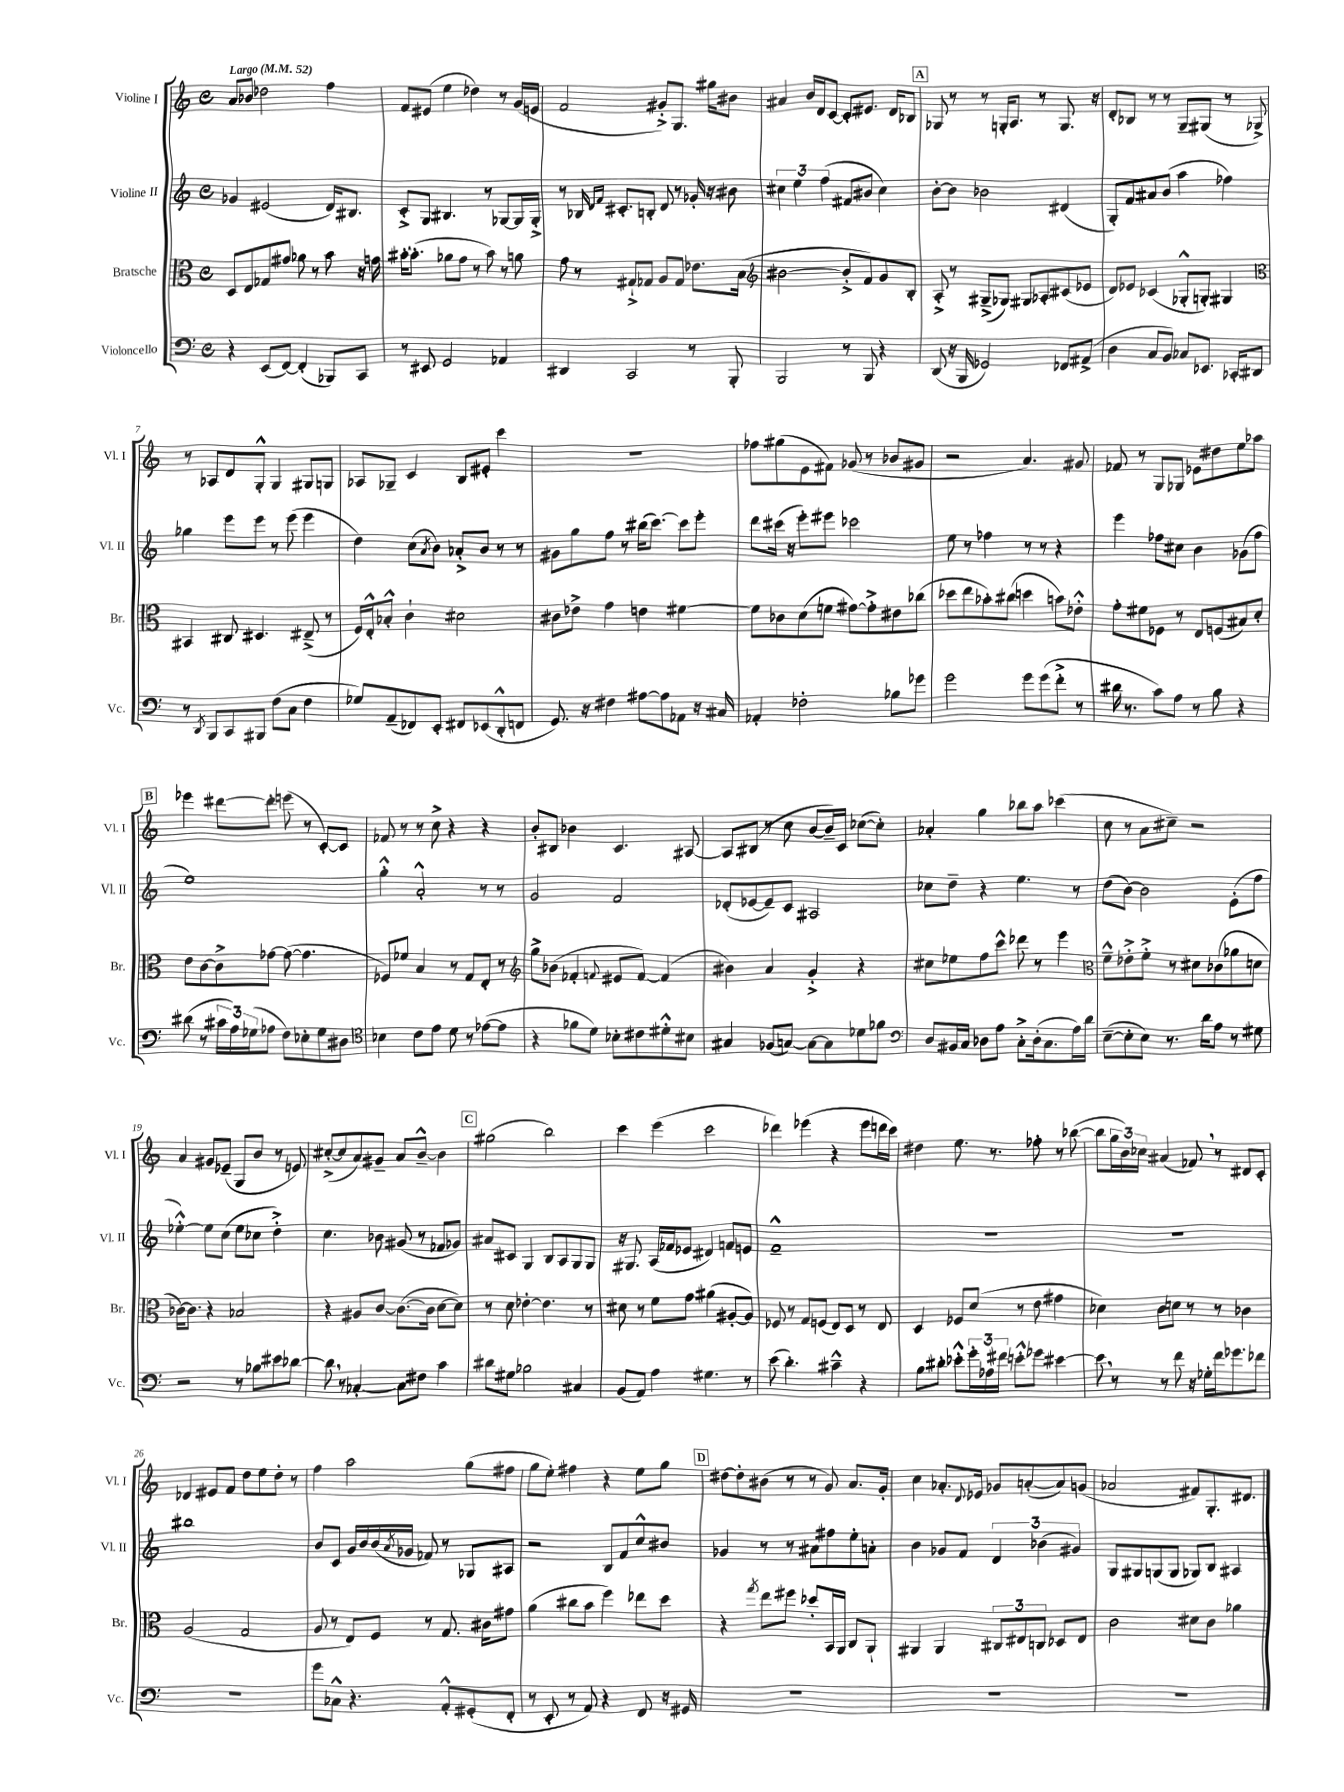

**kern	**kern	**kern	**kern
*staff4	*staff3	*staff2	*staff1
*clefF4	*clefC3	*clefG2	*clefG2
*k[]	*k[]	*k[]	*k[]
*M4/4	*M4/4	*M4/4	*M4/4
*met(c)	*met(c)	*met(c)	*met(c)
*MM52	*MM52	*MM52	*MM52
4r	8D/L	4g-/	8a/L
.	8E/	.	8b-/J
(8EE/L	8G-/	(2e#/	2dd-\
[8FF/J)	8g#/J	.	.
(4FF'/]	8a-\	.	.
.	8r	.	.
8BBB-/L)	8b\	16d/LK)	4ff\
.	.	8.B#/J	.
8CC/J	16r	.	.
.	16g\	.	.
=	=	=	=
8r	[16b#'\LK	8c'^/L	8f/L
.	(8.b#'\]J	.	.
8EE#/	.	8G/J	(8e#/J
2GG/	8a-\L	4.B#/	4ee\
.	8g\J	.	.
.	8r	.	4dd-\)
.	8b#\)	8r	.
4AA-/	8r	[8G-/L	8r
.	8a\	16G-/]L	(16g/LL
.	.	16G-'^/JJ	16e/JJ
=	=	=	=
4DD#/	8g\	8r	2f/
.	8r	16B-/	.
.	.	16qqd/LL	.
.	.	16qqf/JJ	.
.	.	8.c#'/L	.
2CC/	8G#`^/L	.	.
.	8G-/J	8B'/J	.
.	8A/L	8d/	8g#'^/L)
.	8G-/J	8r	8.G/J
8r	8.e-\L	16g-'/	.
.	.	16r	16gg#\LK
8BBB'/	.	8b#\	8b#\J
.	(16B\Jk	.	.
=	=	=	=
*	*clefG2	*	*
2BBB/	[2b#\	6cc#\	4a#/
.	.	6ee\	.
.	.	.	16b/LL
.	.	.	16d/J
.	.	(6ff\	.
.	.	.	[8c/J
8r	8b#'^/]L	8f#/L	8c'/]L
8BBB/	8f/)	8b#/J	8.e#/J
4r	8g/	4cc#\)	.
.	.	.	16d/LK
.	8B'/J	.	8B-/J
=	=	=	=
(8DD/	8A'^/	[8b'\L	8G-/
16r	8r	8b\]J	8r
16BBB/	.	.	.
2GG-/)	(8G#~^/L	2b-\	8r
.	8G-/J)	.	16G'/LK
.	.	.	8.A/J
.	8G#/L	.	.
.	8A-'/	.	8r
8FF-/L	(8c#/	(4d#/	8.G/
(8AA#^/J	8e-/J	.	.
.	.	.	16r
=	=	=	=
4D\	8d/L)	8G'/L)	8d'/L
.	8e-/J	8f/	8B-/J
8C/L	(4c-/	8a#/	8r
8BB/J)	.	(8b/J	8r
8C-/L	8G-'^^/L	4aa\	8G~/L
8.EE-/J	8G'/J)	.	(8G#/J
.	4G#/	4ff-\)	8r
16CC-'/LK	.	.	.
8DD#/J	.	.	8G-^/)
=	=	=	=
*	*clefC3	*	*
8r	4BB#/	4gg-\	8r
8qDD/	.	.	.
8BBB/L	.	.	8A-/L
8CC/	8C#/	8eee\L	8d/
8BBB#/J	4.D#/	8eee\J	8G'^^/J
(8F\L	.	8r	4G/
8C\J	.	(8eee\	.
4F\	(8E#~^/	4eee\	8G#/L
.	8r	.	8G/J
=	=	=	=
8G-/L)	16F/LL)	4dd\)	8A-/L
.	16E'^^/J	.	.
(8AA~/	8B-'^^/J	.	8G-~/J
8FF-/)	4c`\	(8cc\L	4c/
.	.	8qa/	.
8EE'/J	.	8b\J)	.
8FF#/L	2d#\	8a-'^/L	8B/L
(8EE-/	.	8b/J	8e#'/J
8DD'^^/	.	8r	4ccc\
8FF/J	.	8r	.
=	=	=	=
8.GG/)	8c#\L	8g#\L	1r
.	8e-^\J	8gg\	.
16r	.	.	.
4F#\	4g\	8ff\J	.
.	.	8r	.
[8A#\L	4e\	(16bb#\LK	.
.	.	[8.ccc\J)	.
8A#\]	.	.	.
8AA-\J	[4f#\	8ccc\]L	.
16r	.	8eee'\J	.
16C#/	.	.	.
=	=	=	=
4AA-'/	8f#\]L	8ddd\L	8ff-\L
.	8c-\	(16ccc#\Jk	(8gg#\
.	.	16r	.
2F-'\	(8d\	8eee'\L)	8e\
.	8f\J	8eee#\J	8f#\J)
.	[8g#\L)	2ccc-\	(8g-/
.	8g#'^\]	.	8r
8B-\L	8e#\	.	8b-/L
8g-\J	(8cc-\J	.	8g#/J
=	=	=	=
2g\	8dd-\L	8ee\	2r
.	8ee\	8r	.
.	8b-'\)	4ff-\	.
.	(8cc#\J	.	.
8g\L	4dd\	8r	4.a/)
(8g\	.	8r	.
8f'^\J	8b\L)	4r	.
8r	8e-'^^\J	.	8g#/
=	=	=	=
16d#\	8g'\L	4eee\	8f-/
8.r	.	.	.
.	8f#\	.	8r
8c\L)	8F-\J	8ff-\L	8G/L
8A\J	8r	8cc#\J	8G-/J
8r	8E/L	4b\	8e-\L
8B\	(8F/	.	8dd#\
4r	8B#/)	(8g-\L	8ee\
.	8d'/J	8ff-\J	8aa-\J
=	=	=	=
(8d#\	8e\L	1ee)	4eee-\
8r	[8c\	.	.
24c#\LL	8c^\]	.	[8ddd#\L
24A\)	.	.	.
(24G-\J	.	.	.
8A-\J	[8g-\J	.	8ddd#'\]J
8F\L)	(8g-\_	.	(8eee\
8E-'\	4.g-\]	.	8r
8G-\	.	.	[8c'/L)
8D#\J	.	.	8c/]J
=	=	=	=
*clefC4	*	*	*
4B-\	8F-/L)	4gg'^^\	8f-/
.	8f-/J	.	8r
8c\L	4B/	2a'^^/	8r
8e\J	.	.	8cc^\
8d\	8r	.	4r
8r	8G/L	.	.
([8e-\L	8E'/J	8r	4r
8e-\]J	8r	8r	.
=	=	=	=
*	*clefG2	*	*
4r	8gg^\L	2g/	8b'/L
.	(8b-\J	.	8B#/J
8f-\L	4f-'/	.	4b-\
8d\J)	.	.	.
.	8qqf/	.	.
8B-'\L	8e#/L	2f/	4.c/
8c#\	[8f/J)	.	.
8d#'^^\	(4f/]	.	.
8B#\J	.	.	[8A#/
=	=	=	=
4G#/	4b#\)	(8d-'/L	8A#/]L
.	.	[8e-/	(8B#/J
(8F-/L	4a/	8e-~/])	8r
[8G/J)	.	8c/J	8cc\
8G\_L	4g'^/	2A#/	[8b/L
8G\]	.	.	16b~/]L)
.	.	.	16c/JJ
8d-\	4r	.	([8cc-\L
8f-\J	.	.	8cc-'\]J)
=	=	=	=
*clefF4	*	*	*
8D/L	8cc#\L	8cc-\L	4a-'/
16BB#/L	8ee-\	8dd~\J	.
16C/JJ	.	.	.
8D-\L	8ff\	4r	4gg\
8A\J	8ccc^^\J	.	.
8C'^\L	8ddd-\	4.ee\	8bb-\L
(16D-'\k	8r	.	8aa\J
8.C\	.	.	.
.	4eee\	.	(4ccc-\
16A\L)	.	8r	.
16d\JJ	.	.	.
=	=	=	=
*	*clefC3	*	*
([8E~\L	8f~^^\L	(8dd\L	8cc\
8E'\]	8e-'^\	[8b\J)	8r
8E\J)	8f'^\J	2b\]	8a\L
8.r	8r	.	8cc#~\J)
.	8d#\L	.	2r
16d\LK	.	.	.
8A\J	(8c-\	.	.
8r	8a-\	(8e'\L	.
8G#\	8d\J	8ff\J	.
=	=	=	=
2r	[16c-\LK)	[4ee-'^^\)	4a/
.	8.c-\]J	.	.
.	4r	8ee-\]L	8g#/L
.	.	(8cc\J	(8e-~/J
8r	2B-/	8ee-\L	8G/L
8B-\L	.	8cc-\J	8b/J
8e#\	.	4dd'^\)	8r
[8d-\J	.	.	8e/)
=	=	=	=
8d-\]	4r	4.cc\	([8cc#'^/L
8r	.	.	8cc#/]
[4C-'/	8A#/L	.	8a/)
.	[8c/J	8b-\	8g#~/J
8C-\]L	(8.c\_L	(8g#/	8a/L
8F#\J	.	8r	[8b~^^/J
.	16c\]Jk	.	.
4c\	[8d\L	8f-/L	4b\]
.	8d\]J)	8g-/J)	.
=	=	=	=
8d#\L	8r	8a#/L	(2gg#\
8G#\J	8d\	8c#/J	.
2B-\	[4e-'\	4G/	.
.	4.e-\]	8B/L	2bb\)
.	.	8A/	.
4C#/	.	8G/	.
.	8r	8G/J	.
=	=	=	=
(8BB/L	8d#\	16r	4ccc\
.	.	8.G#/	.
8AA/J)	8r	.	.
4A\	8f\L	(16A/LL	(4eee\
.	.	16f-/J	.
.	8g\J	8e-/J	.
4.G#\	(4a#\	4d#/)	2ccc\
.	[8A#'/L	8f/L	.
8r	8A#/]J)	8e/J	.
=	=	=	=
(8e\	8F-/	1f~^^	4ddd-\)
4.d'\)	8r	.	.
.	8G/L	.	(4eee-\
.	(8F/J	.	.
4c#~^^\	8E/L)	.	4r
.	8D/J	.	.
4r	8r	.	8eee-\L
.	8E/	.	16ddd\L
.	.	.	16ccc\JJ)
=	=	=	=
8B\L	4D/	1r	4dd#\
8d#'\J	.	.	.
8e-'^^\L	8F-/L	.	8.ee\
24g'\L	(8d/J	.	.
24A-\	.	.	.
.	.	.	8.r
24f#\JJ	.	.	.
8e'^^\L	8r	.	.
8g-\J	8e\	.	8ff-'\
[4e#\	4g#\	.	8r
.	.	.	([8bb-\
=	=	=	=
8e#\]	4d-\)	1r	8bb-\]L
8r	.	.	24gg\L
.	.	.	24b\)
.	.	.	24cc-\JJ
8r	8c\L	.	(4a#/
8f\	8d\J	.	.
16r	8r	.	8f-/)
16G-'\LL	.	.	.
16f\J	8r	.	8r
8.g-\	.	.	.
.	4c-\	.	8d#/L
8f-\J	.	.	8c'/J
=	=	=	=
1r	(2A/	1bb#	4d-/
.	.	.	8e#/L
.	.	.	8f/J
.	2G/	.	8dd\L
.	.	.	8ee\
.	.	.	8dd'\J
.	.	.	8r
=	=	=	=
8g\L	8A/	8b/L	4ff\
8C-^^\J	8r	8c/J	.
4.r	8E/L)	16g/LL	2aa\
.	.	16b/	.
.	8F/J	(16b/	.
.	.	8qa/	.
.	.	16g-/JJ	.
.	8r	8f-/)	.
8AA'^^/L	8.G/	8r	.
(8GG#'/	.	8G-/L	(8gg\L
.	16c#\LK	.	.
8FF'/J	8g#\J	8A#/J	8ff#\J
=	=	=	=
8r	(4a\	2r	8gg\L
8EE'/	.	.	8ee'\J)
8r	8cc#\L	.	4ff#\
8AA/)	8b\J	.	.
4r	4ff\)	8B/L	4r
.	.	8f/	.
8FF/	8ee-\L	8cc^^/	8ee\L
16r	8dd\J	8b#/J	8gg\J
16GG#/	.	.	.
=	=	=	=
1r	4r	4g-/	[8dd#\L
.	.	.	8dd#'\]
.	8qgg/	.	.
.	8ee\L	8r	(8b#\J
.	8ff#\J	8r	8r
.	8dd-'/L	8a#\L	8r
.	16BB/L	8ff#\	8g/)
.	16AA/JJ	.	.
.	8C/L	8ee'\	8.a/L
.	8AA`/J	8a'\J	.
.	.	.	16g'/Jk
=	=	=	=
1r	4AA#/	4b\	4cc\
.	4AA#/	8g-/L	8.a-'/L
.	.	8f/J	.
.	.	.	8qqd/
.	.	.	16e-/Jk
.	12C#/L	6d/	8g-/L
.	12E#/	.	.
.	.	.	([8a'/
.	12C/J	(6b-\	.
.	8D-/L	.	8a/])
.	.	6g#/)	.
.	8E#/J	.	(8g/J
=	=	=	=
1r	2c\	8G/L	2a-/
.	.	8G#/	.
.	.	(8G/	.
.	.	8G/J	.
.	8d#\L	8G-/L)	8f#/L)
.	8c\J	8B/J	8.G'/
.	4a-\	4A#/	.
.	.	.	8.d#/J
==	==	==	==
*-	*-	*-	*-
